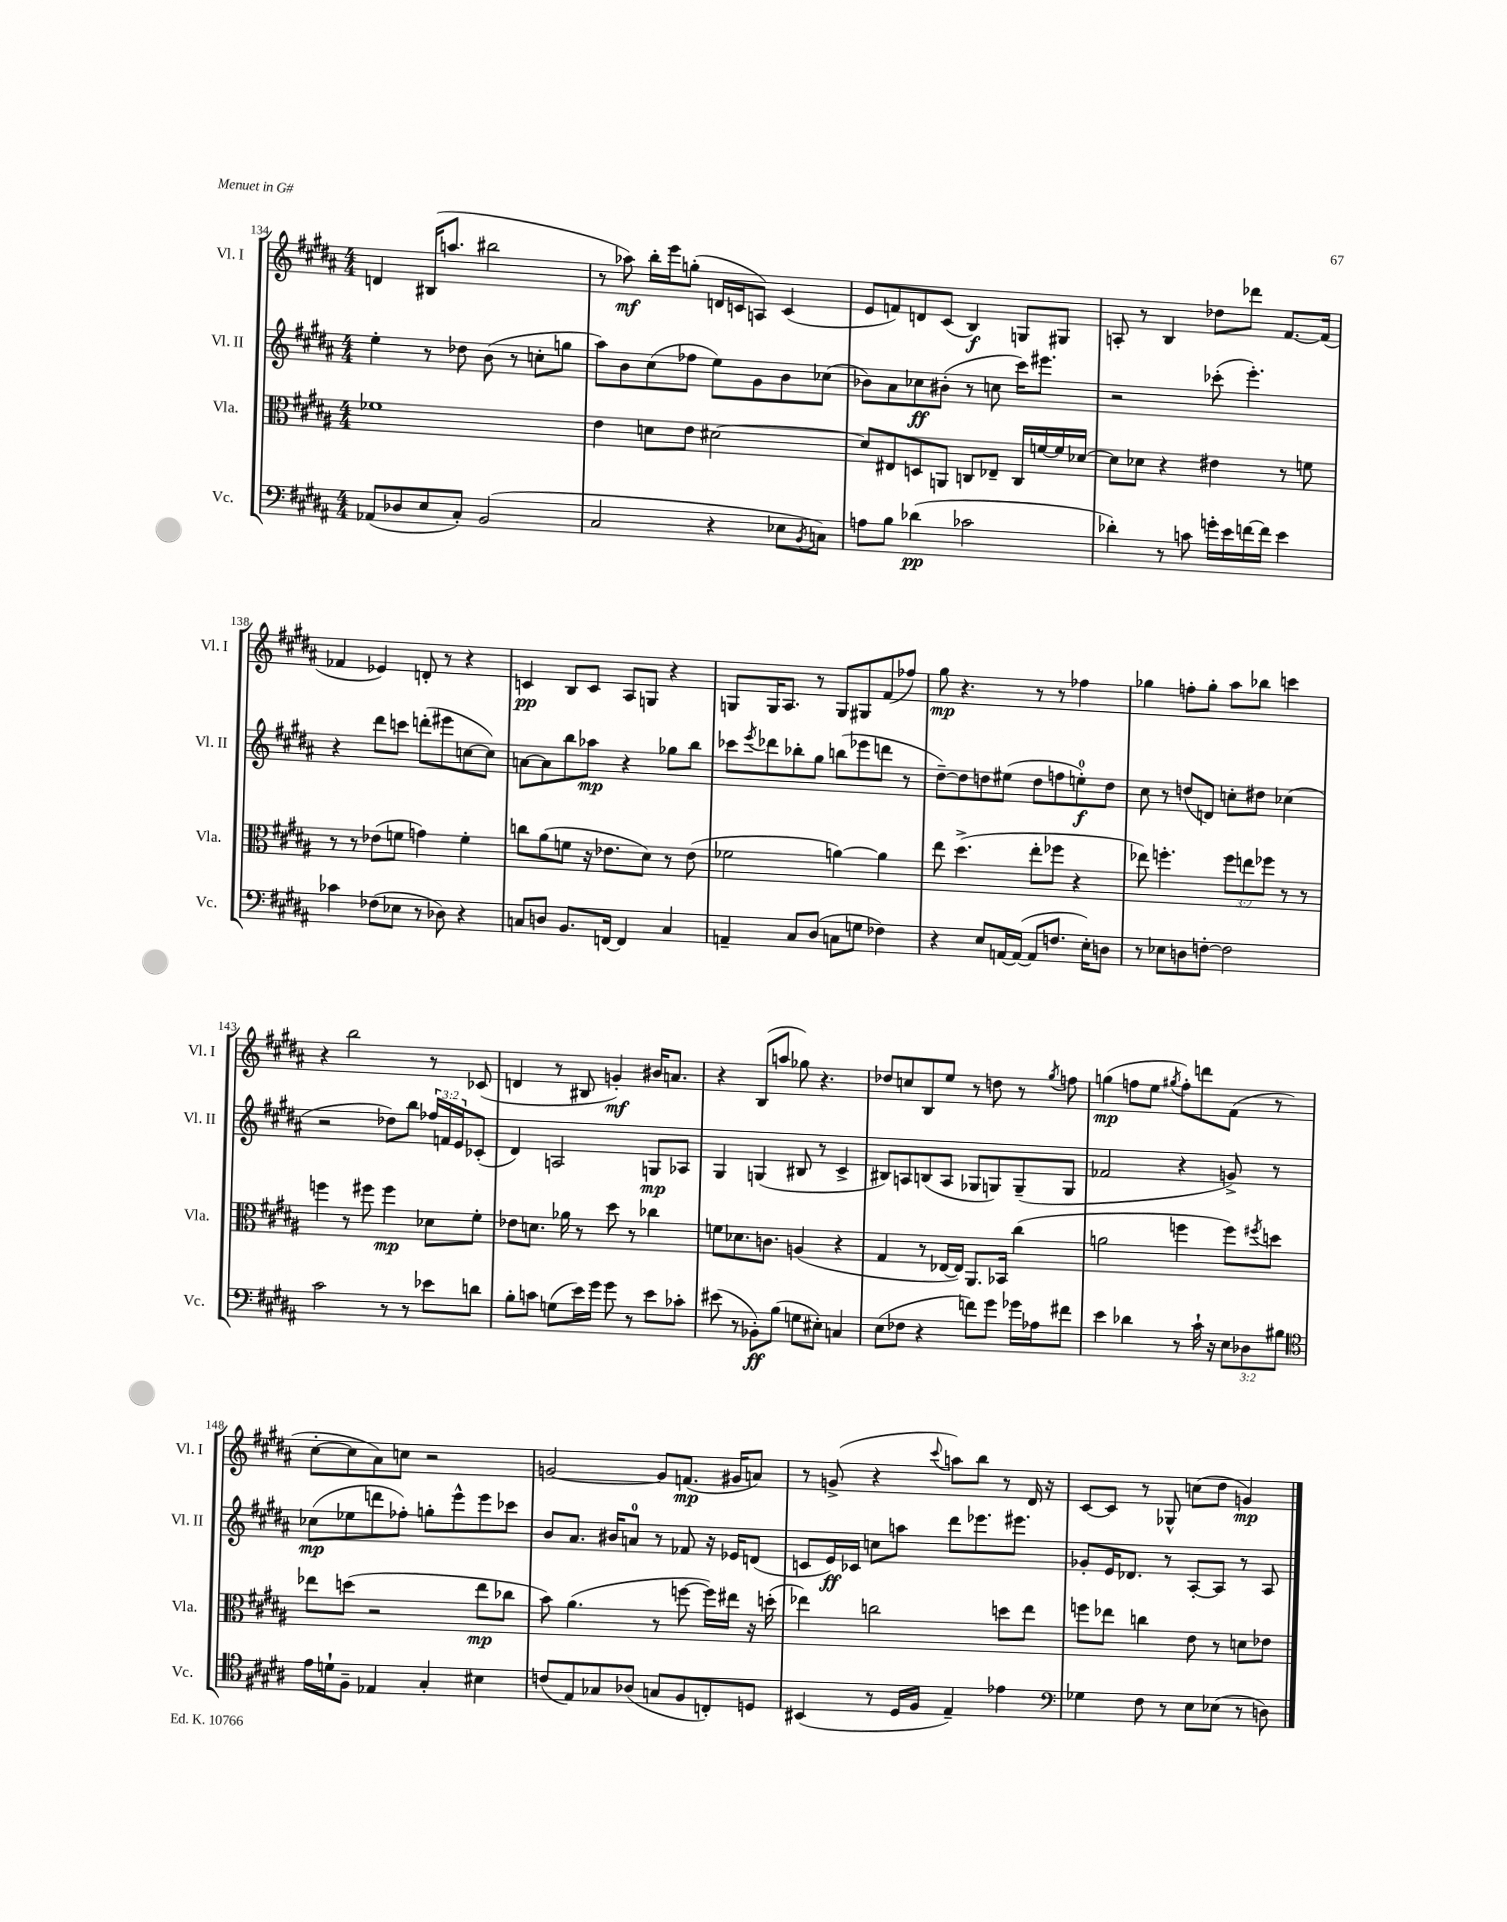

**kern	**kern	**kern	**kern
*staff4	*staff3	*staff2	*staff1
*clefF4	*clefC3	*clefG2	*clefG2
*k[f#c#g#d#a#]	*k[f#c#g#d#a#]	*k[f#c#g#d#a#]	*k[f#c#g#d#a#]
*M4/4	*M4/4	*M4/4	*M4/4
(8AA-	1f-	4ee'	4d
8D-	.	.	.
8E	.	8r	(16B#
.	.	.	8.aa
8C#')	.	8dd-	.
(2BB	.	(8b	2bb#
.	.	8r	.
.	.	8cc'	.
.	.	8gg	.
=	=	=	=
2C#	4e	8aa#)	8r
.	.	8b	8aa-)
.	8d	(8cc#	16bb'
.	.	.	16eee
.	8e	8ff-	(8gg'
4r	[2d#	8ee)	16d
.	.	.	16c
.	.	8g#	8A)
8E-	.	8b	(4c
8qBB	.	.	.
8C)	.	(8cc-	.
=	=	=	=
8A	8d#]	8b-)	8e
8B	8E#	8a#	8f)
(4d-	8D	8cc-	8d
.	8AA	(8b#'	(8c#
2c-	8C	8r	4B)
.	8E-~	8cc	.
.	16C	16ccc#)	8G
.	[16f	8.eee#	.
.	16f]	.	8G#
.	[16d-	.	.
=	=	=	=
4d-')	8d-]	2r	8A'
.	8d-	.	8r
8r	4r	.	4B
8c	.	.	.
16g'	4e#	(8ccc-'	8dd-
16e	.	.	.
[16f	.	4.eee')	8ddd-
16f]	.	.	.
4e	8r	.	[8.f#
.	8f	.	.
.	.	.	(16f#]
=	=	=	=
4c-	8r	4r	4f-
.	8r	.	.
(8F-	(8e-	8ddd#	4e-)
8E-	8f	8ccc	.
8r	4g)	(8ddd'	8d'
8D-)	.	8eee#	8r
4r	4f'	[8cc	4r
.	.	8cc])	.
=	=	=	=
8C	8cc	[8a	4c
8D	(8a#	8a]	.
8.BB	8f	8bb	8B
.	16r	8aa-	8c
[16FF	8.e-	.	.
4FF]	.	4r	8A#
.	8d#)	.	8G
4C	8r	8gg-	4r
.	(8e-	8bb	.
=	=	=	=
4AA~	2f-	8ccc-	8G
.	.	8qeee	.
.	.	8ddd-	16G
.	.	.	8.A#
8C#	.	8bb-'	.
(8D#	.	8gg#	8r
8C	[4a)	(8bb	8G
8G	.	8eee-	8G#
4F-)	4a]	8ddd	(8f#
.	.	8r	8ff-)
=	=	=	=
4r	8ee	[8dd#~)	8gg#
.	(4.dd#^	8dd#]	4.r
8E	.	8dd	.
[16AA	.	(8ee#	.
(16AA_	.	.	.
8AA]	8ee'	8dd	8r
8.F	8ff-	8ff	8r
.	4r	8ee')	4ff-
16E')	.	.	.
8D	.	8dd	.
=	=	=	=
8r	8ee-)	8cc#	4gg-
8E-	4.ff'	8r	.
8D	.	(8dd	8ff'
[8F'	.	8d)	8gg-'
2F]	12ff	8cc'	8aa#
.	12ee	.	.
.	.	8dd#	8bb-
.	12ff-	.	.
.	8r	(4cc-	4ccc
.	8r	.	.
=	=	=	=
2c#	4ff	2r	4r
.	8r	.	2bb
.	8ff#	.	.
8r	4ff#	8dd-)	.
8r	.	8bb	.
8e-	8d-	24ff-	8r
.	.	24f	.
.	.	24e	.
8d	8f#'	(8c-'	(8c-
=	=	=	=
8B'	8e-	4d#)	4d
8c	8.d	.	.
(8G	.	2A	8r
.	16a-	.	.
16e)	8r	.	8B#
16g#	.	.	.
8g#	8dd#	.	4g')
8r	8r	.	.
8e	4cc-	8G	16b#
.	.	.	8.a
8c-'	.	8A-	.
=	=	=	=
(8e#	8f	4G#	4r
8r	8.d-	.	.
8BB-')	.	(4G	(8B
.	8.c	.	.
(8B	.	.	8aa
8G	(4A	8B#	8gg-)
8E#')	.	8r	4.r
4C	4r	4c#^	.
=	=	=	=
(8E	4G#	8B#)	8dd-
8F-	.	8A	8cc
4r	8r	(8B	8B
.	[16E-	8A	8ee
.	16E-])	.	.
8f)	8.AA#	8G-	8r
8g#	.	8G)	8dd
.	16BB-	.	.
16g-	(4cc#	(8G~	8r
16A-	.	.	.
.	.	.	8qgg#
8f#	.	8G	8ff
=	=	=	=
4e	2a	2f-	(4gg
4d-	.	.	8ff
.	.	.	8ee
.	.	.	8qgg#
8r	4ff	4r	8ff')
16c#`	.	.	8ddd
16r	.	.	.
12E	8ff)	8g^)	(8f#
12D-	.	.	.
.	8qff#	.	.
.	8dd	8r	8r
12B#	.	.	.
=	=	=	=
*clefC4	*	*	*
16e	8ee-	(8cc-	[8cc#'
16d`	.	.	.
8F#~	(8dd	8ee-	8cc#]
4E-	2r	8ddd	8a#)
.	.	8ff-')	8cc
4G#'	.	8gg'	2r
.	.	8eee^^	.
4B#	8ee-	8eee	.
.	8cc-	8ccc-	.
=	=	=	=
(8c	8b)	8b	[2g
8E)	(4.a#	8.a#	.
8G-	.	.	.
.	.	16b#	.
(8A-	.	8a	.
8G	8r	8r	8g]
8F#	[8ff	8f-	(8.f
8C')	16ff])	16r	.
.	16ee#	16e-	16g#
8D	16r	(8d	8a)
.	(16dd'	.	.
=	=	=	=
(4BB#	4ee-)	8c	8r
.	.	16e)	(8g^
.	.	16c-	.
8r	2cc	8cc	4r
16D#	.	8aa	.
16F#	.	.	.
.	.	.	8qqccc#
4E~)	.	8ddd#	8aa)
.	.	8.eee-	8bb
4e-	8dd	.	8r
.	.	8.eee#	.
.	8ee-	.	16d#
.	.	.	16r
=	=	=	=
*clefF4	*	*	*
4G-	8ff	8g-'	[8c#
.	8ee-	16e	8c#]
.	.	8.d-	.
8F#	4cc	.	8r
8r	.	8r	8G-^^
8E	8e	[8A#'	(8cc
(8E-	8r	8A#]	8dd#
8r	8d	8r	4g)
8D)	8e-	8A#	.
==	==	==	==
*-	*-	*-	*-
